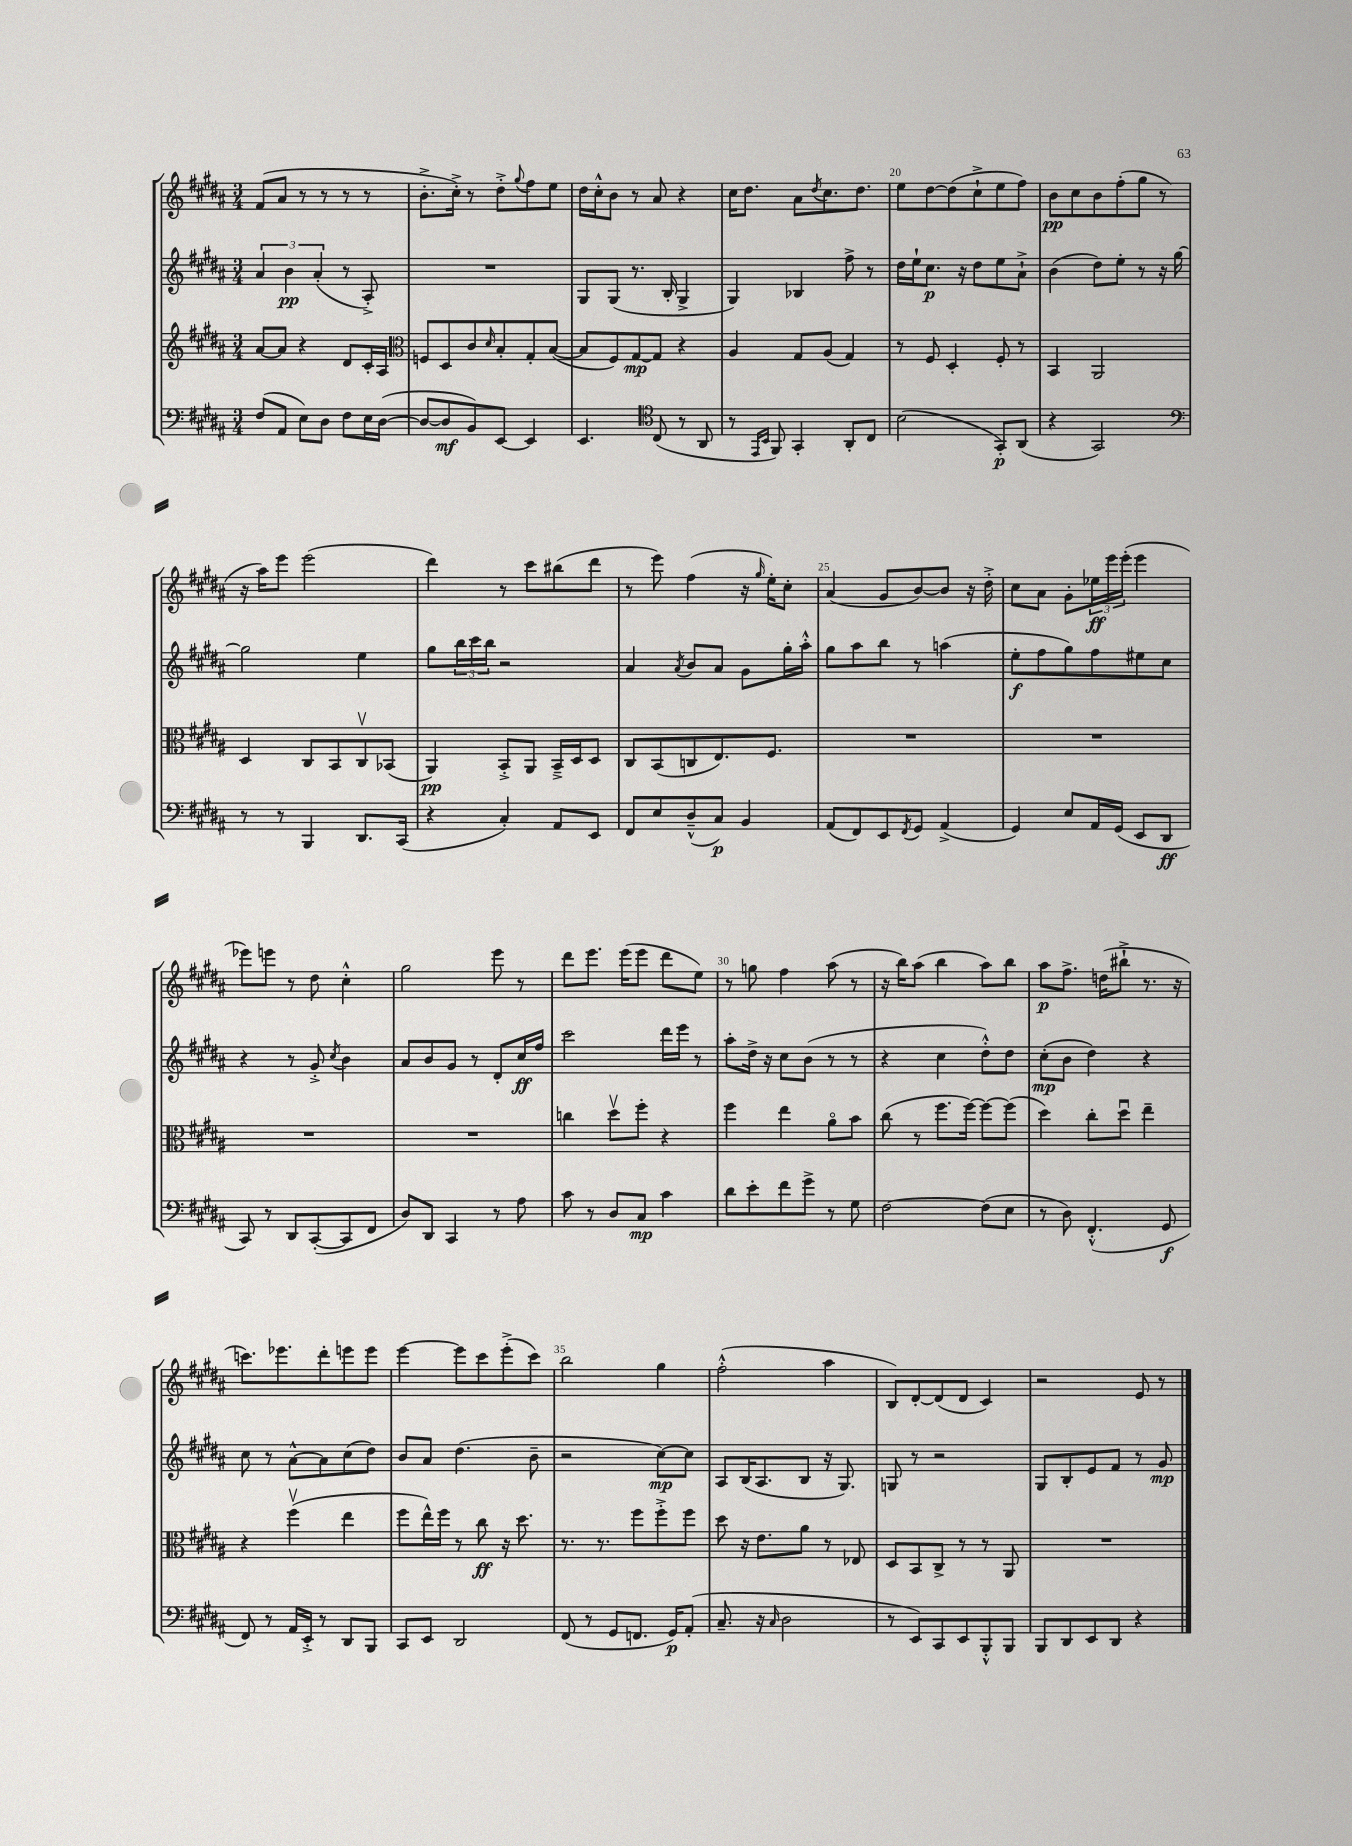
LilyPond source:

<<
\new StaffGroup <<
\new Staff = "s0" {
    \clef treble \key b \major \numericTimeSignature \time 3/4
    fis'8( ais'8 r8 r8 r8 r8 |
    b'8.-.-> cis''16-.->) r8 dis''8-.-> \appoggiatura { gis''8 } fis''8 e''8 |
    dis''16 cis''16-.-^ b'8 r8 ais'8 r4 |
    cis''16 dis''8. ais'8 \acciaccatura { dis''8 } cis''8. dis''8. |
    e''8 dis''8~ dis''8( cis''8-!-> e''8 fis''8) |
    b'8\pp cis''8 b'8 fis''8-.( gis''8 r8 |
    r16 ais''16) e'''8 e'''2( |
    dis'''4) r8 cis'''8 bis''8( dis'''8 |
    r8 e'''8) fis''4( r16 \grace { gis''16 } e''16-.) cis''8-. |
    ais'4( gis'8 b'8~) b'8 r16 dis''16-.-> |
    cis''8 ais'8 gis'8-. \tuplet 3/2 { ees''16\ff e'''16 e'''16-.( } e'''4 |
    ees'''8) e'''8 r8 dis''8 cis''4-.-^ |
    gis''2 e'''8 r8 |
    dis'''8 e'''8. e'''16( e'''8 dis'''8 e''8) |
    r8 g''8 fis''4 ais''8( r8 |
    r16 b''16) ais''8( b''4 ais''8) b''8 |
    ais''8\p fis''8.-> d''16( bis''8-!-> r8. r16 |
    c'''8.) ees'''8. dis'''8-. e'''8 e'''8 |
    e'''4~ e'''8 cis'''8 e'''8-.->( cis'''8) |
    b''2 gis''4 |
    fis''2-.-^( ais''4 |
    b8) dis'8~-. dis'8( dis'8 cis'4) |
    r2 e'8 r8 \bar "|." |
}
\new Staff = "s1" {
    \clef treble \key b \major \numericTimeSignature \time 3/4
    \tuplet 3/2 { ais'4 b'4\pp ais'4-.( } r8 ais8-.->) |
    R2. |
    gis8 gis8( r8. b16-. gis4-> |
    gis4) bes4 fis''8-> r8 |
    dis''16 e''16-! cis''8.\p r16 dis''8 e''8 ais'8-!-> |
    b'4( dis''8) e''8-. r8 r16 gis''16~ |
    gis''2 e''4 |
    gis''8 \tuplet 3/2 { b''16 cis'''16 b''16 } r2 |
    ais'4 \acciaccatura { ais'8 } b'8 ais'8 gis'8 gis''16-. ais''16-.-^ |
    gis''8 ais''8 b''8 r8 a''4( |
    e''8-.\f fis''8 gis''8) fis''8 eis''8 cis''8 |
    r4 r8 gis'8-.-> \acciaccatura { cis''8 } b'4 |
    ais'8 b'8 gis'8 r8 dis'8-. cis''16\ff fis''16 |
    cis'''2 dis'''16 e'''16 r8 |
    ais''8-. dis''16-> r16 cis''8 b'8( r8 r8 |
    r4 cis''4 dis''8-.-^) dis''8 |
    cis''8-.\mp( b'8 dis''4) r4 |
    cis''8 r8 ais'8~-^ ais'8 cis''8( dis''8) |
    b'8 ais'8 dis''4.( b'8-- |
    r2 cis''8~\mp) cis''8 |
    ais8 b16( ais8. b8 r16 gis8.) |
    g8 r8 r2 |
    gis8 b8-. e'8 fis'8 r8 gis'8\mp \bar "|." |
}
\new Staff = "s2" {
    \clef treble \key b \major \numericTimeSignature \time 3/4
    ais'8~ ais'8 r4 dis'8 cis'16-. ais16 |
    \clef alto f8 dis8 cis'8 \grace { dis'16 } b8-. gis8-. b8~( |
    b8 fis8) gis8~\mp gis8 r4 |
    ais4 gis8 ais8( gis4) |
    r8 fis8 dis4-. fis8-. r8 |
    b,4 ais,2 |
    dis4 cis8 b,8 cis8\upbow bes,8( |
    ais,4\pp) b,8-.-> ais,8 b,16---> dis16 dis8 |
    cis8 b,8( c8 e8.) fis8. |
    R2. |
    R2. |
    R2. |
    R2. |
    c''4 dis''8\upbow fis''8-. r4 |
    fis''4 e''4 ais'8\flageolet b'8 |
    cis''8( r8 fis''8. fis''16~) fis''8~ fis''8( |
    dis''4) cis''8-. dis''8\downbow e''4-- |
    r4 fis''4\upbow( e''4 |
    fis''8 e''16-^) fis''16 r8 cis''8\ff r16 dis''8. |
    r8. r8. fis''8 fis''8-.-> fis''8 |
    dis''8 r16 e'8. ais'8 r8 ees8 |
    dis8 b,8 cis8-> r8 r8 ais,8 |
    R2. \bar "|." |
}
\new Staff = "s3" {
    \clef bass \key b \major \numericTimeSignature \time 3/4
    fis8( ais,8 e8) dis8 fis8 e16 dis16~( |
    dis8~ dis8\mf b,8) e,8~ e,4 |
    e,4. \clef tenor cis8( r8 ais,8 |
    r8 \grace { e,16 b,16 } fis,8) gis,4-. ais,8-. cis8 |
    b2( gis,8-.\p) ais,8( |
    r4 gis,2) |
    \clef bass r8 r8 b,,4 dis,8. cis,16( |
    r4 cis4-.) ais,8 e,8 |
    fis,8 e8 dis8---^( cis8\p) b,4 |
    ais,8( fis,8) e,8 \acciaccatura { fis,8 } gis,8 ais,4->( |
    gis,4) e8 ais,16 gis,16( e,8 dis,8\ff |
    cis,8) r8 dis,8 cis,8~-.( cis,8 fis,8 |
    dis8) dis,8 cis,4 r8 ais8 |
    cis'8 r8 dis8 cis8\mp cis'4 |
    dis'8 e'8-. fis'8 gis'8-> r8 gis8 |
    fis2~ fis8( e8 |
    r8 dis8) fis,4.-.-^( gis,8\f |
    fis,8) r8 ais,16 e,16-.-> r8 dis,8 b,,8 |
    cis,8 e,8 dis,2 |
    fis,8( r8 gis,8 f,8. gis,16\p) ais,8-.( |
    cis8.-- r16 \grace { cis16 } dis2 |
    r8 e,8) cis,8 e,8 b,,8-.-^ b,,8 |
    b,,8 dis,8 e,8 dis,8 r4 \bar "|." |
}
>>
>>
\layout { \context { \Score currentBarNumber = #16 \override BarNumber.break-visibility = ##(#f #t #t) barNumberVisibility = #(every-nth-bar-number-visible 5) } }
